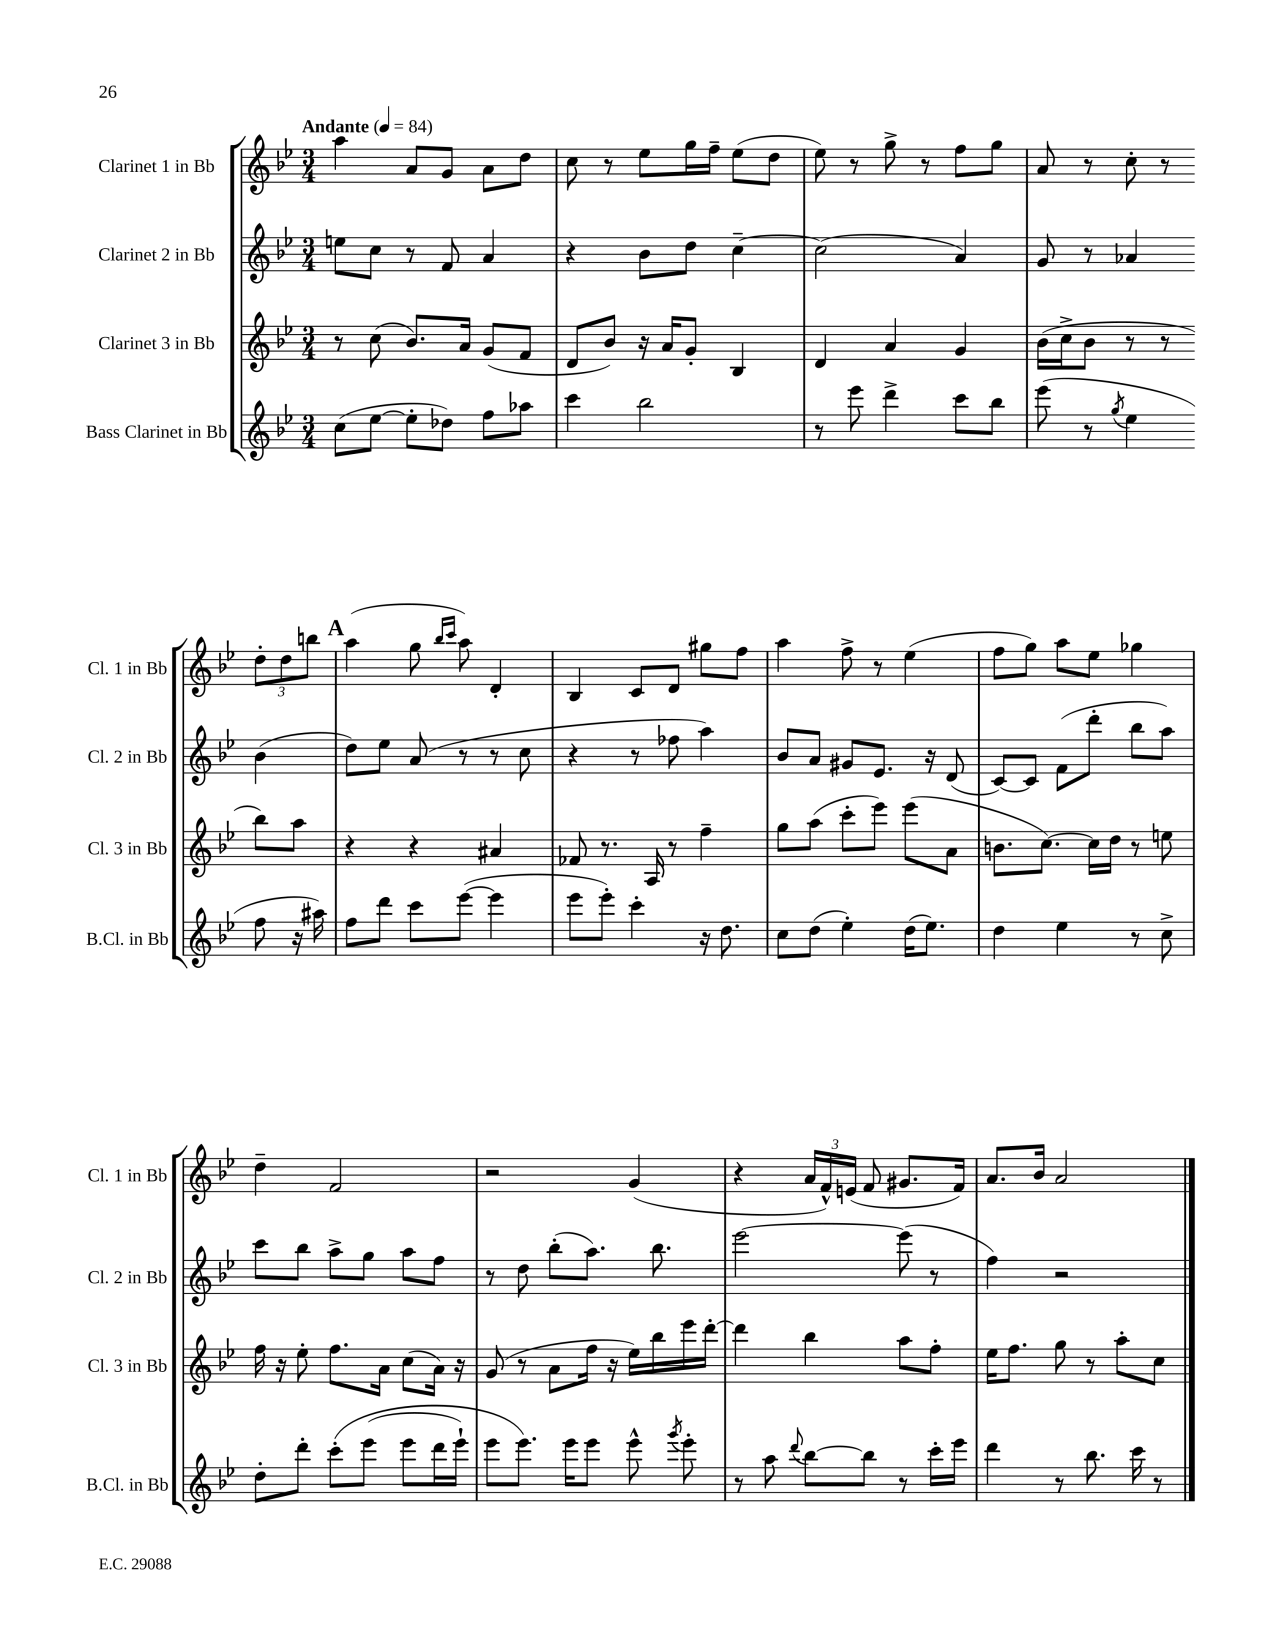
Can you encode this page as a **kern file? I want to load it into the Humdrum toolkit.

**kern	**kern	**kern	**kern
*staff4	*staff3	*staff2	*staff1
*clefG2	*clefG2	*clefG2	*clefG2
*k[b-e-]	*k[b-e-]	*k[b-e-]	*k[b-e-]
*M3/4	*M3/4	*M3/4	*M3/4
*MM84	*MM84	*MM84	*MM84
(8cc	8r	8ee	4aa
[8ee-	(8cc	8cc	.
8ee-']	8.b-)	8r	8a
8dd-)	.	8f	8g
.	16a	.	.
8ff	(8g	4a	8a
8aa-	8f	.	8dd
=	=	=	=
4ccc	8d	4r	8cc
.	8b-)	.	8r
2bb-	16r	8b-	8ee-
.	16a	.	.
.	8g'	8dd	16gg
.	.	.	16ff~
.	4B-	[4cc~	(8ee-
.	.	.	8dd
=	=	=	=
8r	4d	(2cc]	8ee-)
8eee-	.	.	8r
4ddd^	4a	.	8gg^
.	.	.	8r
8ccc	4g	4a)	8ff
8bb-	.	.	8gg
=	=	=	=
(8eee-	(16b-	8g	8a
.	16cc^	.	.
8r	8b-	8r	8r
8qgg	.	.	.
4ee-	8r	4a-	8cc'
.	8r	.	8r
8ff	8bb-)	(4b-	12dd'
.	.	.	12dd
16r	8aa	.	.
.	.	.	12bb
16aa#)	.	.	.
=	=	=	=
8ff	4r	8dd)	(4aa
8ddd	.	8ee-	.
8ccc	4r	(8a	8gg
.	.	.	16qqbb-
.	.	.	16qqccc
([8eee-	.	8r	8aa)
4eee-]	4a#	8r	4d'
.	.	8cc	.
=	=	=	=
8eee-	8f-	4r	4B-
8eee-')	8.r	.	.
4ccc'	.	8r	8c
.	16A	.	.
.	8r	8ff-	8d
16r	4ff~	4aa)	8gg#
8.dd	.	.	.
.	.	.	8ff
=	=	=	=
8cc	8gg	8b-	4aa
(8dd	(8aa	8a	.
4ee-')	8ccc'	8g#	8ff^
.	8eee-)	8.e-	8r
(16dd	(8eee-	.	(4ee-
8.ee-)	.	16r	.
.	8a	(8d	.
=	=	=	=
4dd	8.b	[8c)	8ff
.	.	8c]	8gg)
.	[8.cc)	.	.
4ee-	.	(8f	8aa
.	16cc]	8ddd'	8ee-
.	16dd	.	.
8r	8r	8bb-	4gg-
8cc^	8ee	8aa)	.
=	=	=	=
8dd'	16ff	8ccc	4dd~
.	16r	.	.
8ddd'	8ee-'	8bb-	.
&(8ccc'	8.ff	8aa^	2f
(8eee-	.	8gg	.
.	16a	.	.
8eee-	(8cc	8aa	.
16ddd	16a)	8ff	.
16eee-`)	16r	.	.
=	=	=	=
8eee-	(8g	8r	2r
8.eee-&)	8r	8dd	.
.	8a	(8bb-'	.
16eee-	.	.	.
8eee-	16ff	8.aa)	.
.	16r	.	.
8eee-^^	16ee-)	.	(4g
.	16bb-	8.bb-	.
8qggg	.	.	.
8eee-'	16eee-	.	.
.	[16ddd'	.	.
=	=	=	=
8r	4ddd]	[2eee-	4r
8aa	.	.	.
8qqddd	.	.	.
[8bb-	4bb-	.	24a
.	.	.	24f^^)
.	.	.	(24e
8bb-]	.	.	8f
8r	8aa	(8eee-]	8.g#
16ccc'	8ff'	8r	.
16eee-	.	.	16f)
=	=	=	=
4ddd	16ee-	4ff)	8.a
.	8.ff	.	.
.	.	.	16b-
8r	8gg	2r	2a
8.bb-	8r	.	.
.	8aa'	.	.
16ccc	.	.	.
8r	8cc	.	.
==	==	==	==
*-	*-	*-	*-
